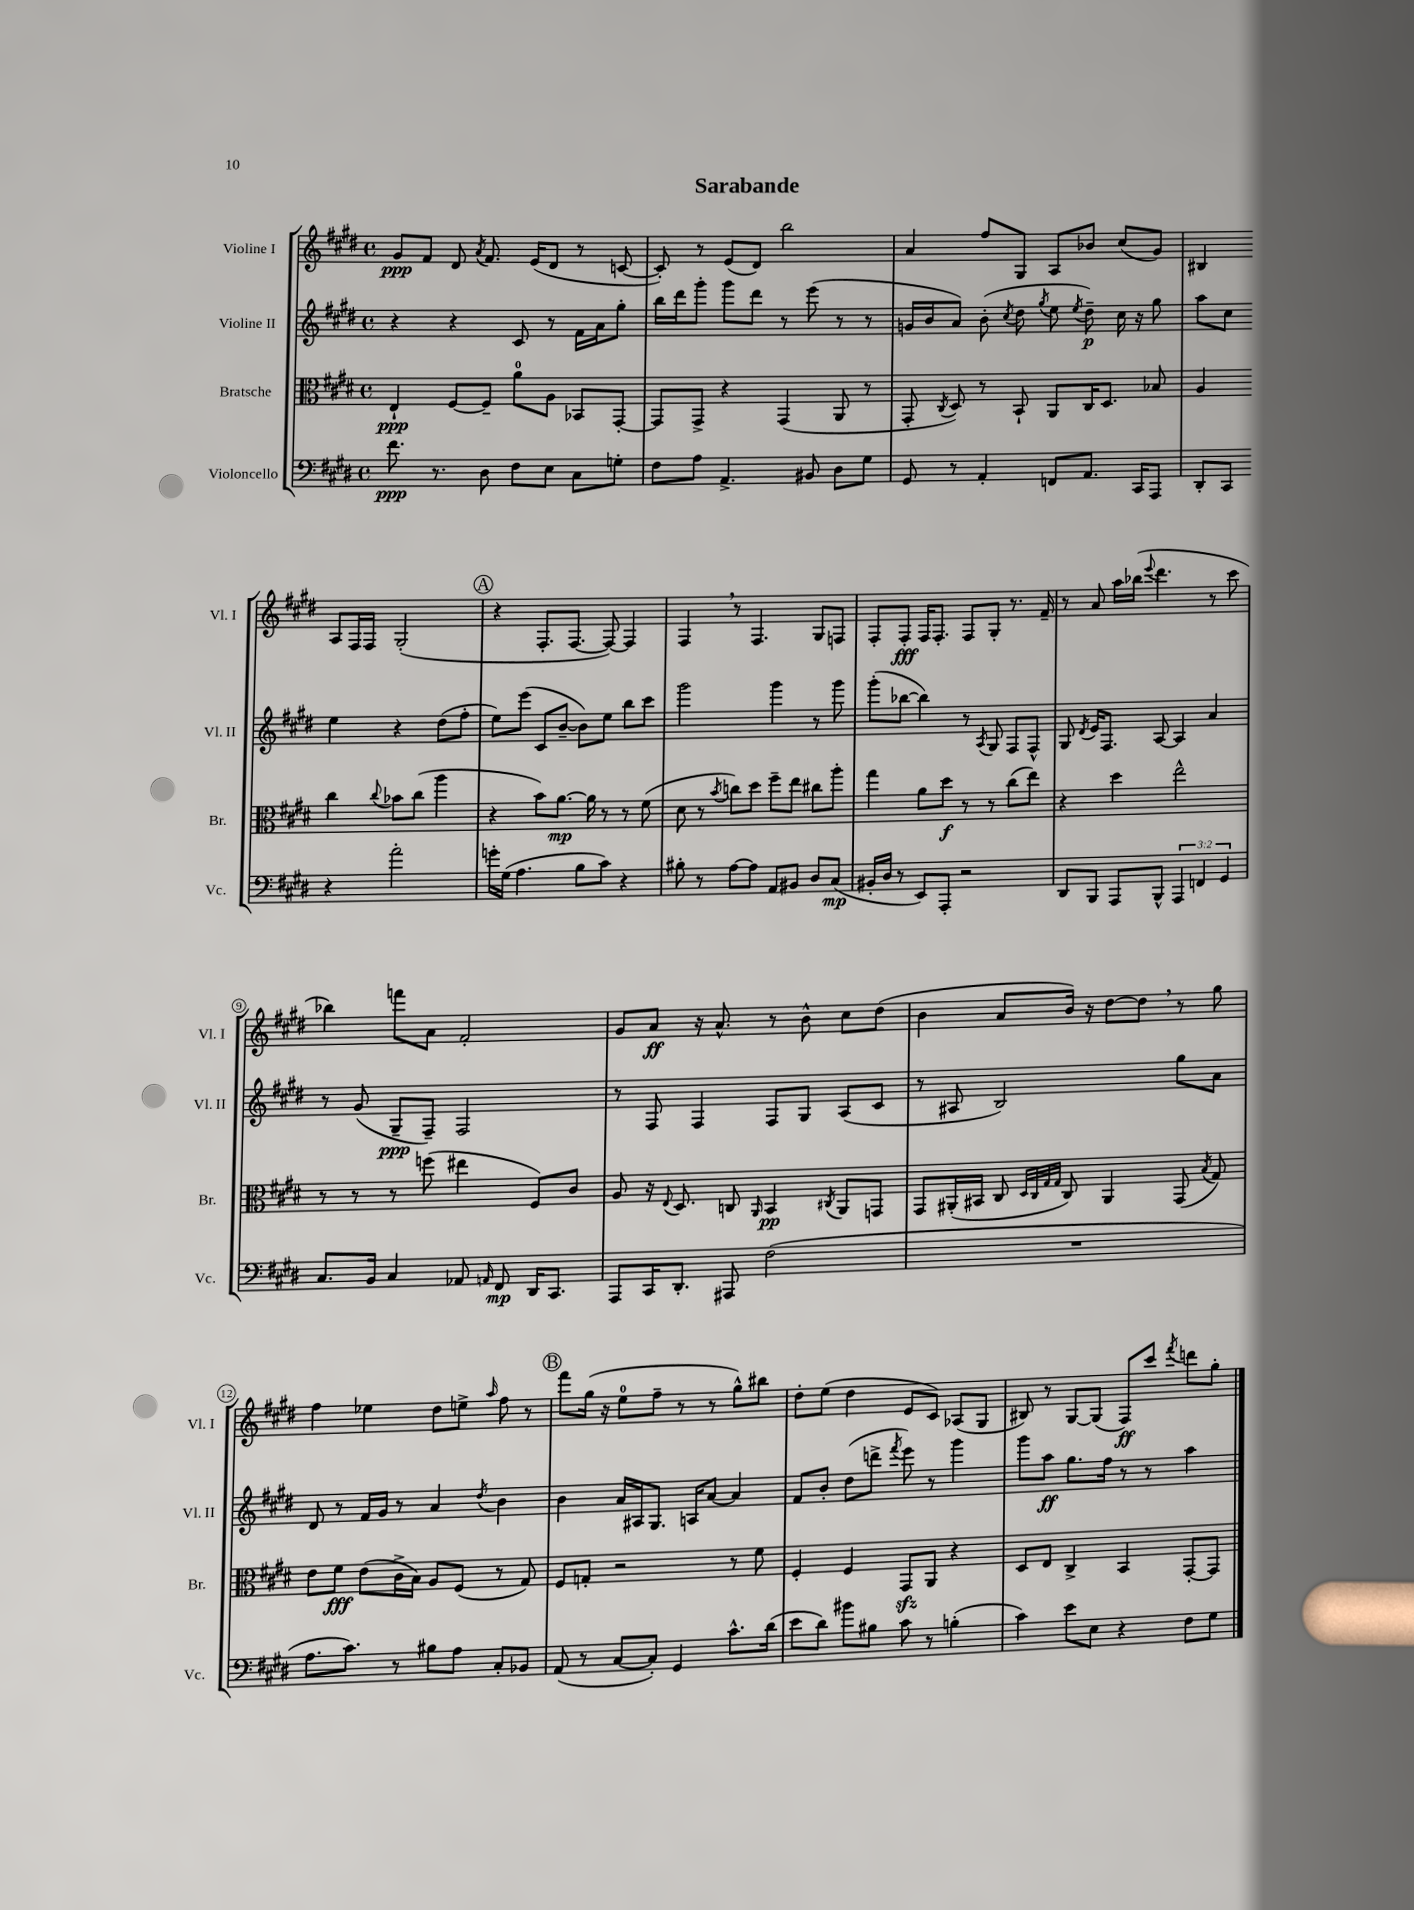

**kern	**dynam	**kern	**dynam	**kern	**dynam	**kern	**dynam
*part4	*part4	*part3	*part3	*part2	*part2	*part1	*part1
*staff4	*staff4	*staff3	*staff3	*staff2	*staff2	*staff1	*staff1
*I"Violoncello	*	*I"Bratsche	*	*I"Violine II	*	*I"Violine I	*
*I'Vc.	*	*I'Br.	*	*I'Vl. II	*	*I'Vl. I	*
*clefF4	*	*clefC3	*	*clefG2	*	*clefG2	*
*k[f#c#g#d#]	*	*k[f#c#g#d#]	*	*k[f#c#g#d#]	*	*k[f#c#g#d#]	*
*M4/4	*	*M4/4	*	*M4/4	*	*M4/4	*
*met(c)	*	*met(c)	*	*met(c)	*	*met(c)	*
=1	=1	=1	=1	=1	=1	=1	=1
8.f#\	ppp	4E`/	ppp	4r	.	8g#/L	ppp
.	.	.	.	.	.	8f#/J	.
8.r	.	.	.	.	.	.	.
.	.	[8F#/L	.	4r	.	8d#/	.
.	.	.	.	.	.	8qa/	.
8D#\	.	8F#~/J]	.	.	.	8.f#/	.
8F#\L	.	8a\L	.	8c#/	.	.	.
.	.	.	.	.	.	(16e/KL	.
8E\J	.	8A\J	.	8r	.	8d#/J	.
8C#\L	.	8BB-X/L	.	16f#\LL	.	8r	.
.	.	.	.	16a\J	.	.	.
8Gn'\J	.	[8GG#'/J	.	8gg#'\J	.	[8cn/	.
=2	=2	=2	=2	=2	=2	=2	=2
8F#\L	.	8GG#/L]	.	16bb\LL	.	8c'/])	.
.	.	.	.	16ddd#\J	.	.	.
8A\J	.	8GG#^/J	.	8ggg#'\J	.	8r	.
4.AA^/	.	4r	.	8ggg#\L	.	(8e/L	.
.	.	.	.	8ddd#\J	.	8d#/J)	.
.	.	(4GG#/	.	8r	.	2bb\	.
8BB#X/	.	.	.	(8eee\	.	.	.
8D#\L	.	8AA/	.	8r	.	.	.
8G#\J	.	8r	.	8r	.	.	.
=3	=3	=3	=3	=3	=3	=3	=3
8GG#/	.	8GG#'/	.	16gn/LL	.	4a/	.
.	.	.	.	16b/J	.	.	.
.	.	8qC#/	.	.	.	.	.
8r	.	8D#/)	.	8a/J)	.	.	.
4AA'/	.	8r	.	(8b'\	.	8ff#/L	.
.	.	.	.	8qcc#/	.	.	.
.	.	8BB`/	.	8dd#\	.	8G#/J	.
.	.	.	.	8qgg#/	.	.	.
8FFn/L	.	8AA/L	.	8ee\	.	8A/L	.
.	.	.	.	8qee/	.	.	.
8.AA/J	.	16C#/K	.	8dd#~\)	p	8b-X/J	.
.	.	8.D#/J	.	.	.	.	.
.	.	.	.	16cc#\	.	(8cc#/L	.
16CC#/KL	.	.	.	16r	.	.	.
8AAA/J	.	8B-X/	.	8gg#\	.	8g#/J)	.
=4	=4	=4	=4	=4	=4	=4	=4
8DD#'/L	.	4A/	.	8aa\L	.	4B#X/	.
8CC#/J	.	.	.	8cc#\J	.	.	.
4r	.	4cc#\	.	4ee\	.	8A/L	.
.	.	.	.	.	.	16F#/L	.
.	.	.	.	.	.	16F#/JJ	.
.	.	8qqcc#/	.	.	.	.	.
2a'\	.	8b-X\L	.	4r	.	(2G#'/	.
.	.	(8cc#\J	.	.	.	.	.
.	.	4aa\	.	(8dd#\L	.	.	.
.	.	.	.	8ff#'\J	.	.	.
!!LO:LB:g=z
!!LO:REH:place=s1:t=A
=5	=5	=5	=5	=5	=5	=5	=5
16gn'\LL	.	4r	.	8ee\L)	.	4r	.
(16G#\JJ	.	.	.	.	.	.	.
4.A\	.	.	.	(8eee\J	.	.	.
.	.	8b\L)	.	8c#/L	.	8.F#'/L	.
.	.	[8.a\J	mp	[8b~/J	.	.	.
.	.	.	.	.	.	[8.F#/J	.
8B\L	.	.	.	8b\L])	.	.	.
.	.	16a\]	.	.	.	.	.
8c#\J)	.	8r	.	8ee\J	.	8F#/_)	.
4r	.	8r	.	8bb\L	.	4F#/]	.
.	.	(8f#\	.	8ccc#\J	.	.	.
=6	=6	=6	=6	=6	=6	=6	=6
8B#X'\	.	8d#\	.	2ggg#\	.	4F#,/	.
8r	.	8r	.	.	.	.	.
.	.	8qb/	.	.	.	.	.
[8A\L	.	8ccn\L)	.	.	.	8r	.
8A\J]	.	8dd#\J	.	.	.	4.F#/	.
8AA/L	.	8ff#~\L	.	4ggg#\	.	.	.
8BB#X/J	.	8ee\J	.	.	.	.	.
8D#/L	.	8cc#X\L	.	8r	.	8G#/L	.
(8C#/J	mp	8aa'\J	.	8ggg#\	.	8Fn/J	.
=7	=7	=7	=7	=7	=7	=7	=7
16BB#X'/LL	.	4gg#\	.	(8ggg#'\L	.	8F#'/L	.
16D#/JJ	.	.	.	.	.	.	.
8r	.	.	.	[8bb-X\J	.	8F#'/J	fff
8EE/L)	.	8a\L	.	4bb-\])	.	16F#/KL	.
.	.	.	.	.	.	8.F#'/J	.
8AAA'/J	.	8dd#\J	f	.	.	.	.
2r	.	8r	.	8r	.	8F#/L	.
.	.	.	.	8qA/	.	.	.
.	.	8r	.	8G#/	.	8G#'/J	.
.	.	(8cc#\L	.	8F#/L	.	8.r	.
.	.	8ee\J)	.	8F#^^/J	.	.	.
.	.	.	.	.	.	16f#~/	.
=8	=8	=8	=8	=8	=8	=8	=8
8DD#/L	.	4r	.	8G#/	.	8r	.
.	.	.	.	8qd#/	.	.	.
8BBB/J	.	.	.	16e/KL	.	8a/	.
.	.	.	.	8.F#/J	.	.	.
8AAA/L	.	4dd#\	.	.	.	16aa\LL	.
.	.	.	.	.	.	(16bb-X\JJ	.
.	.	.	.	.	.	8qqeee/	.
8BBB^^/J	.	.	.	[8A/	.	4.ddd#\	.
6AAA/	.	2ee^^\	.	4A/]	.	.	.
6FFn/	.	.	.	.	.	.	.
.	.	.	.	4a/	.	8r	.
6GG#/	.	.	.	.	.	.	.
.	.	.	.	.	.	8ccc#\	.
!!LO:LB:g=z
=9	=9	=9	=9	=9	=9	=9	=9
8.C#/L	.	8r	.	8r	.	4bb-X\)	.
.	.	8r	.	(8g#/	.	.	.
16BB/Jk	.	.	.	.	.	.	.
4C#/	.	8r	.	8G#~/L	ppp	8fffn\L	.
.	.	(8ffn\	.	8F#~/J)	.	8a\J	.
8AA-X/	.	4ee#X\	.	2F#/	.	2f#'/	.
16qqAAn/	.	.	.	.	.	.	.
8FF#/	mp	.	.	.	.	.	.
16DD#/KL	.	8F#/L)	.	.	.	.	.
8.CC#/J	.	.	.	.	.	.	.
.	.	8c#/J	.	.	.	.	.
=10	=10	=10	=10	=10	=10	=10	=10
8AAA/L	.	8A/	.	8r	.	8g#/L	.
16CC#/K	.	16r	.	8F#/	.	8a/J	ff
.	.	8qqE/	.	.	.	.	.
8.DD#'/J	.	8.D#/	.	.	.	.	.
.	.	.	.	4F#/	.	16r	.
.	.	.	.	.	.	8.a^^/	.
8AAA#X/	.	8Cn/	.	.	.	.	.
.	.	16qqAA/	.	.	.	.	.
(2F#\	.	4BB/	pp	8F#/L	.	8r	.
.	.	.	.	8G#/J	.	8b^^\	.
.	.	8qC#X/	.	.	.	.	.
.	.	8AA/L	.	(8A/L	.	8cc#\L	.
.	.	8GGn/J	.	8c#/J	.	(8dd#\J	.
=11	=11	=11	=11	=11	=11	=11	=11
1r	.	8GG#/L	.	8r	.	4b\	.
.	.	(16AA#X'/L	.	8A#X/	.	.	.
.	.	16BB#X/JJ	.	.	.	.	.
.	.	8C#/	.	2B/)	.	8a/L	.
.	.	32qqD#/LLL	.	.	.	.	.
.	.	32qqC#/	.	.	.	.	.
.	.	32qqG#/	.	.	.	.	.
.	.	32qqG#/JJJ	.	.	.	.	.
.	.	8C#/)	.	.	.	16b/Jk)	.
.	.	.	.	.	.	16r	.
.	.	4AA#/	.	.	.	[8dd#\L	.
.	.	.	.	.	.	8dd#,\J]	.
.	.	(8GG#/	.	8gg#\L	.	8r	.
.	.	8qB/	.	.	.	.	.
.	.	8G#/)	.	8a\J	.	8gg#\	.
!!LO:LB:g=z
=12	=12	=12	=12	=12	=12	=12	=12
8.A\L	.	8e\L	.	8d#/	.	4ff#\	.
.	.	8f#\J	fff	8r	.	.	.
8.c#\J)	.	.	.	.	.	.	.
.	.	(8e\L	.	16f#/LL	.	4ee-X\	.
.	.	.	.	16g#/JJ	.	.	.
8r	.	16c#^\L	.	8r	.	.	.
.	.	16B\JJ)	.	.	.	.	.
8B#X\L	.	8A/L	.	4a/	.	8dd#\L	.
8A\J	.	(8F#/J	.	.	.	8een^\J	.
.	.	.	.	8qdd#/	.	16qqaa/	.
8C#'/L	.	8r	.	4b\	.	8ff#\	.
8BB-X/J	.	8G#/)	.	.	.	8r	.
!!LO:REH:place=s1:t=B
=13	=13	=13	=13	=13	=13	=13	=13
(8AA/	.	8F#/L	.	4b\	.	8fff#\L	.
8r	.	8Gn'/J	.	.	.	(16gg#\Jk	.
.	.	.	.	.	.	16r	.
[8C#/L	.	2r	.	16a/LL	.	8ee\L	.
.	.	.	.	16A#X/J	.	.	.
8C#'/J])	.	.	.	8.G#/J	.	8ff#~\J	.
4GG#/	.	.	.	.	.	8r	.
.	.	.	.	16An/KL	.	.	.
.	.	.	.	[8a/J	.	8r	.
8.c#^^\L	.	8r	.	4a/]	.	8gg#^^\L)	.
.	.	8f#\	.	.	.	8bb#X\J	.
(16d#\Jk	.	.	.	.	.	.	.
=14	=14	=14	=14	=14	=14	=14	=14
8e\L	.	4F#'/	.	8f#/L	.	8dd#'\L	.
8d#\J)	.	.	.	8b'/J	.	(8ee\J	.
8b#X\L	.	4F#/	.	(8dd#\L	.	4dd#\	.
8B#X\J	.	.	.	8dddn^\J	.	.	.
.	.	.	.	8qfff#/	.	.	.
8c#\	.	8GG#zz/L	.	8eee\)	.	8e/L	.
8r	.	8AA/J	.	8r	.	8c#/J)	.
(4Bn'\	.	4r	.	4ggg#\	.	(8A-X/L	.
.	.	.	.	.	.	8G#/J	.
=15	=15	=15	=15	=15	=15	=15	=15
4c#\)	.	8D#/L	.	8ggg#\L	.	8B#X/)	.
.	.	8E/J	.	8aa\J	ff	8r	.
8e\L	.	4C#^/	.	8.gg#\L	.	[8G#/L	.
8E\J	.	.	.	.	.	(8G#/J]	.
.	.	.	.	16ff#\Jk	.	.	.
4r	.	4BB/	.	8r	.	8F#/L)	ff
.	.	.	.	8r	.	8ccc#/J	.
.	.	.	.	.	.	8qfff#/	.
8F#\L	.	[8GG#'/L	.	4aa\	.	8dddn\L	.
8G#\J	.	8GG#/J]	.	.	.	8gg#'\J	.
==	==	==	==	==	==	==	==
*-	*-	*-	*-	*-	*-	*-	*-
